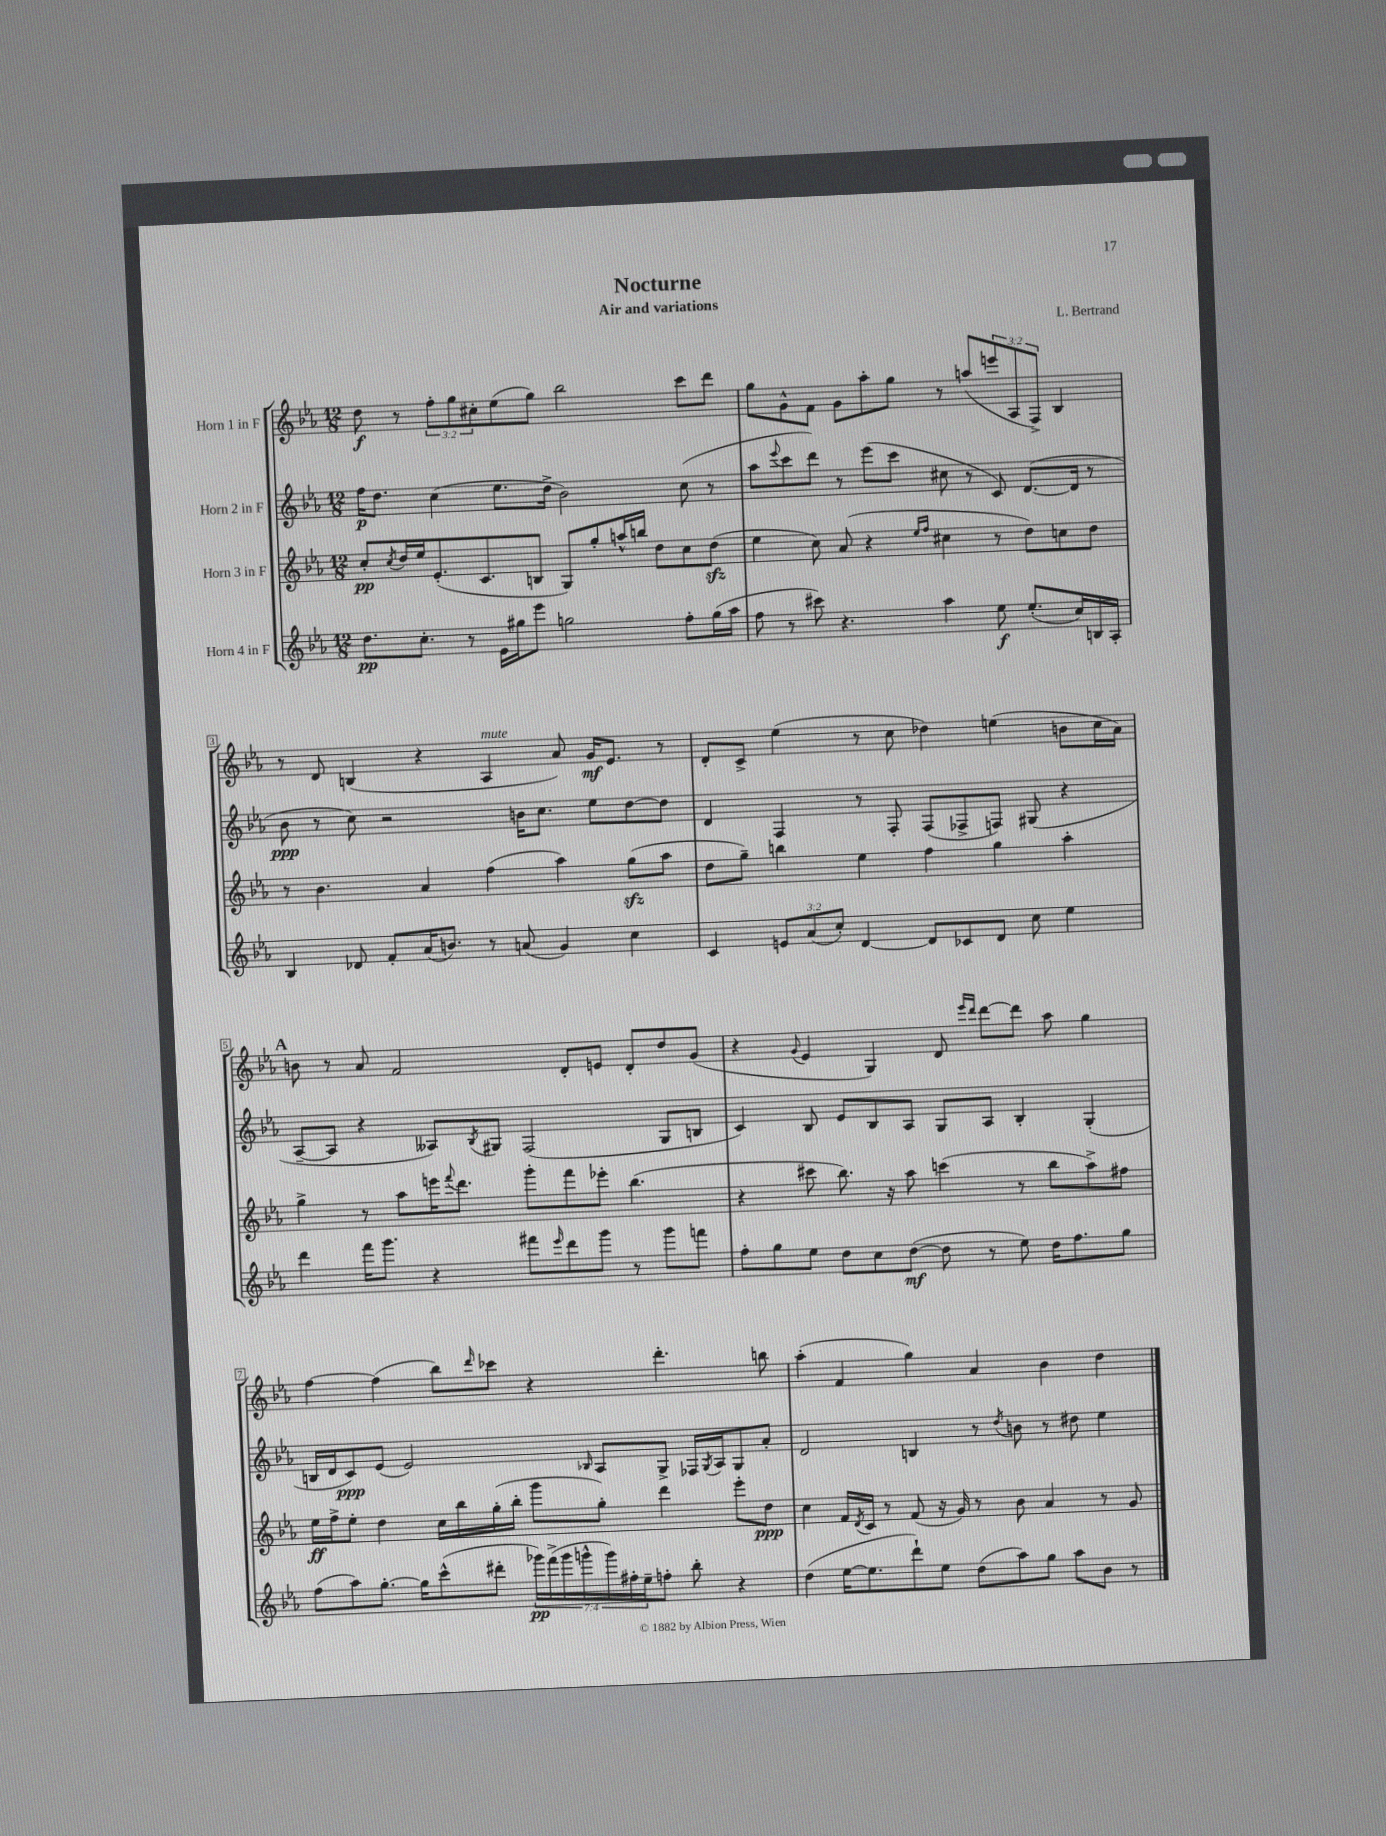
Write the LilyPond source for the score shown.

\header { title = "Nocturne" composer = "L. Bertrand" subtitle = "Air and variations" }
<<
\new StaffGroup <<
\new Staff = "s0" \with { instrumentName = "Horn 1 in F" } {
    \clef treble \key ees \major \numericTimeSignature \time 12/8 \override Staff.TupletNumber.text = #tuplet-number::calc-fraction-text
    d''8\f r8 \tuplet 3/2 { f''8-. g''8 cis''8-. } ees''8( g''8) bes''2 c'''8 d'''8 |
    g''8 g'8-^ f'8 g'8 aes''8-. g''8 r8 a''8( \tuplet 3/2 { e'''8 aes8 f8->) } bes4 |
    r8 d'8 b4( r4 aes4^\markup { \italic "mute" } aes'8) g'16\mf ees'8. r8 |
    d'8-. c'8-> ees''4( r8 c''8 des''4) e''4( b'8 c''16 aes'16) |
    \mark \markup { \bold "A" } b'8 r8 aes'8 f'2 d'8-. e'8 d'8-. d''8 g'8( |
    r4 \appoggiatura { g'8 } ees'4 g4) d'8 \grace { ees'''16 d'''16 } d'''8~ d'''8 aes''8 g''4 |
    f''4~ f''4( bes''8) \grace { d'''16 } ces'''8 r4 d'''4.-. b''8 |
    aes''4-.( f'4 g''4) aes'4 bes'4 d''4 \bar "|." |
}
\new Staff = "s1" \with { instrumentName = "Horn 2 in F" } {
    \clef treble \key ees \major \numericTimeSignature \time 12/8
    f''16\p d''8. c''4( ees''8. d''16-> bes'2) c''8( r8 |
    aes''8 \appoggiatura { ees'''8 } c'''8 d'''8) r8 ees'''8( c'''8 cis''8 r8 c'8) d'8.~( d'16 r8 |
    bes'8\ppp r8 c''8) r2 b'16 c''8. ees''8 d''8~ d''8 |
    d'4 f4 r8 f8-. f8( fes8-> f8) gis8( r4 |
    \mark \markup { \bold "A" } aes8~-- aes8 r4 aeses8) \acciaccatura { bes8 } gis8 f2( gis8 b8 |
    c'4) bes8 ees'8 bes8 aes8 g8 aes8 bes4-. g4-.( |
    b16 d'16 c'8\ppp) ees'8( ees'2) \grace { bes16 } aes8 g8-> fes16 \acciaccatura { g8 } aes16 g8 aes'8-. |
    d'2 b4 r8 \acciaccatura { d''8 } b'8 r8 dis''8 ees''4 \bar "|." |
}
\new Staff = "s2" \with { instrumentName = "Horn 3 in F" } {
    \clef treble \key ees \major \numericTimeSignature \time 12/8
    c''8-.\pp \acciaccatura { c''8 } d''16 ees''16 ees'8.-.( c'8. b8 g8) g''8-. a''16-^ b''16 d''8 c''8 d''8\sfz( |
    ees''4 c''8) aes'8( r4 \grace { ees''16 f''16 } cis''4 r8 d''8) c''8 d''8 |
    r8 bes'4. aes'4 f''4( aes''4) g''8\sfz( aes''8 |
    d''8 g''8--) b''4 ees''4 f''4 g''4 aes''4-. |
    \mark \markup { \bold "A" } g''4-> r8 aes''8 e'''16 \appoggiatura { f'''8 } d'''8. g'''8-. f'''8 ees'''8-. bes''4.( |
    r4 cis'''8 bes''8.) r16 aes''8 c'''4( r8 bes''8 aes''8->) fis''8 |
    ees''16\ff f''16-> ees''8-. d''4 c''16 bes''16 g''16-.( bes''16-. g'''8 g''8-.) d'''4 ees'''8-. d''8\ppp |
    c''4 f'16 \acciaccatura { d'8 } c'16 r8 f'8( r16 g'16) r8 bes'8 aes'4 r8 g'8 \bar "|." |
}
\new Staff = "s3" \with { instrumentName = "Horn 4 in F" } {
    \clef treble \key ees \major \numericTimeSignature \time 12/8 \override Staff.TupletNumber.text = #tuplet-number::calc-fraction-text
    d''8.\pp c''8.-. r8 ees'16 gis''16 ees'''8 g''2 f''8-. g''16( aes''16 |
    f''8 r8 cis'''8) r4. aes''4 ees''8\f ees''8.-.( c''16) b16 aes16-. |
    bes4 des'8 f'8-. aes'16( b'8.) r8 a'8( g'4) c''4 |
    c'4 \tuplet 3/2 { e'8 aes'8( c''8-.) } d'4~ d'8 ces'8 d'8 c''8 ees''4 |
    \mark \markup { \bold "A" } d'''4 f'''16 g'''8. r4 fis'''8 \grace { ees'''16 } d'''8 g'''8 r8 g'''8 f'''8 |
    f''8-. g''8 ees''8 d''8 c''8 d''8~\mf( d''8 r8 ees''8) d''16 f''8. g''8 |
    f''8( aes''8) g''8.~-. g''16 c'''8-^( dis'''8-. \tuplet 7/4 { ges'''16\pp) f'''16->( ges'''16 g'''16-^ g'''16) fis''16-. ees''16-- } f''8-. bes''8-. r4 |
    d''4( ees''16~ ees''8. d'''8-!) ees''8 d''8( aes''8) g''8 aes''8 bes'8 r8 \bar "|." |
}
>>
>>
\layout { \context { \Score \override BarNumber.stencil = #(make-stencil-boxer 0.1 0.3 ly:text-interface::print) } }
